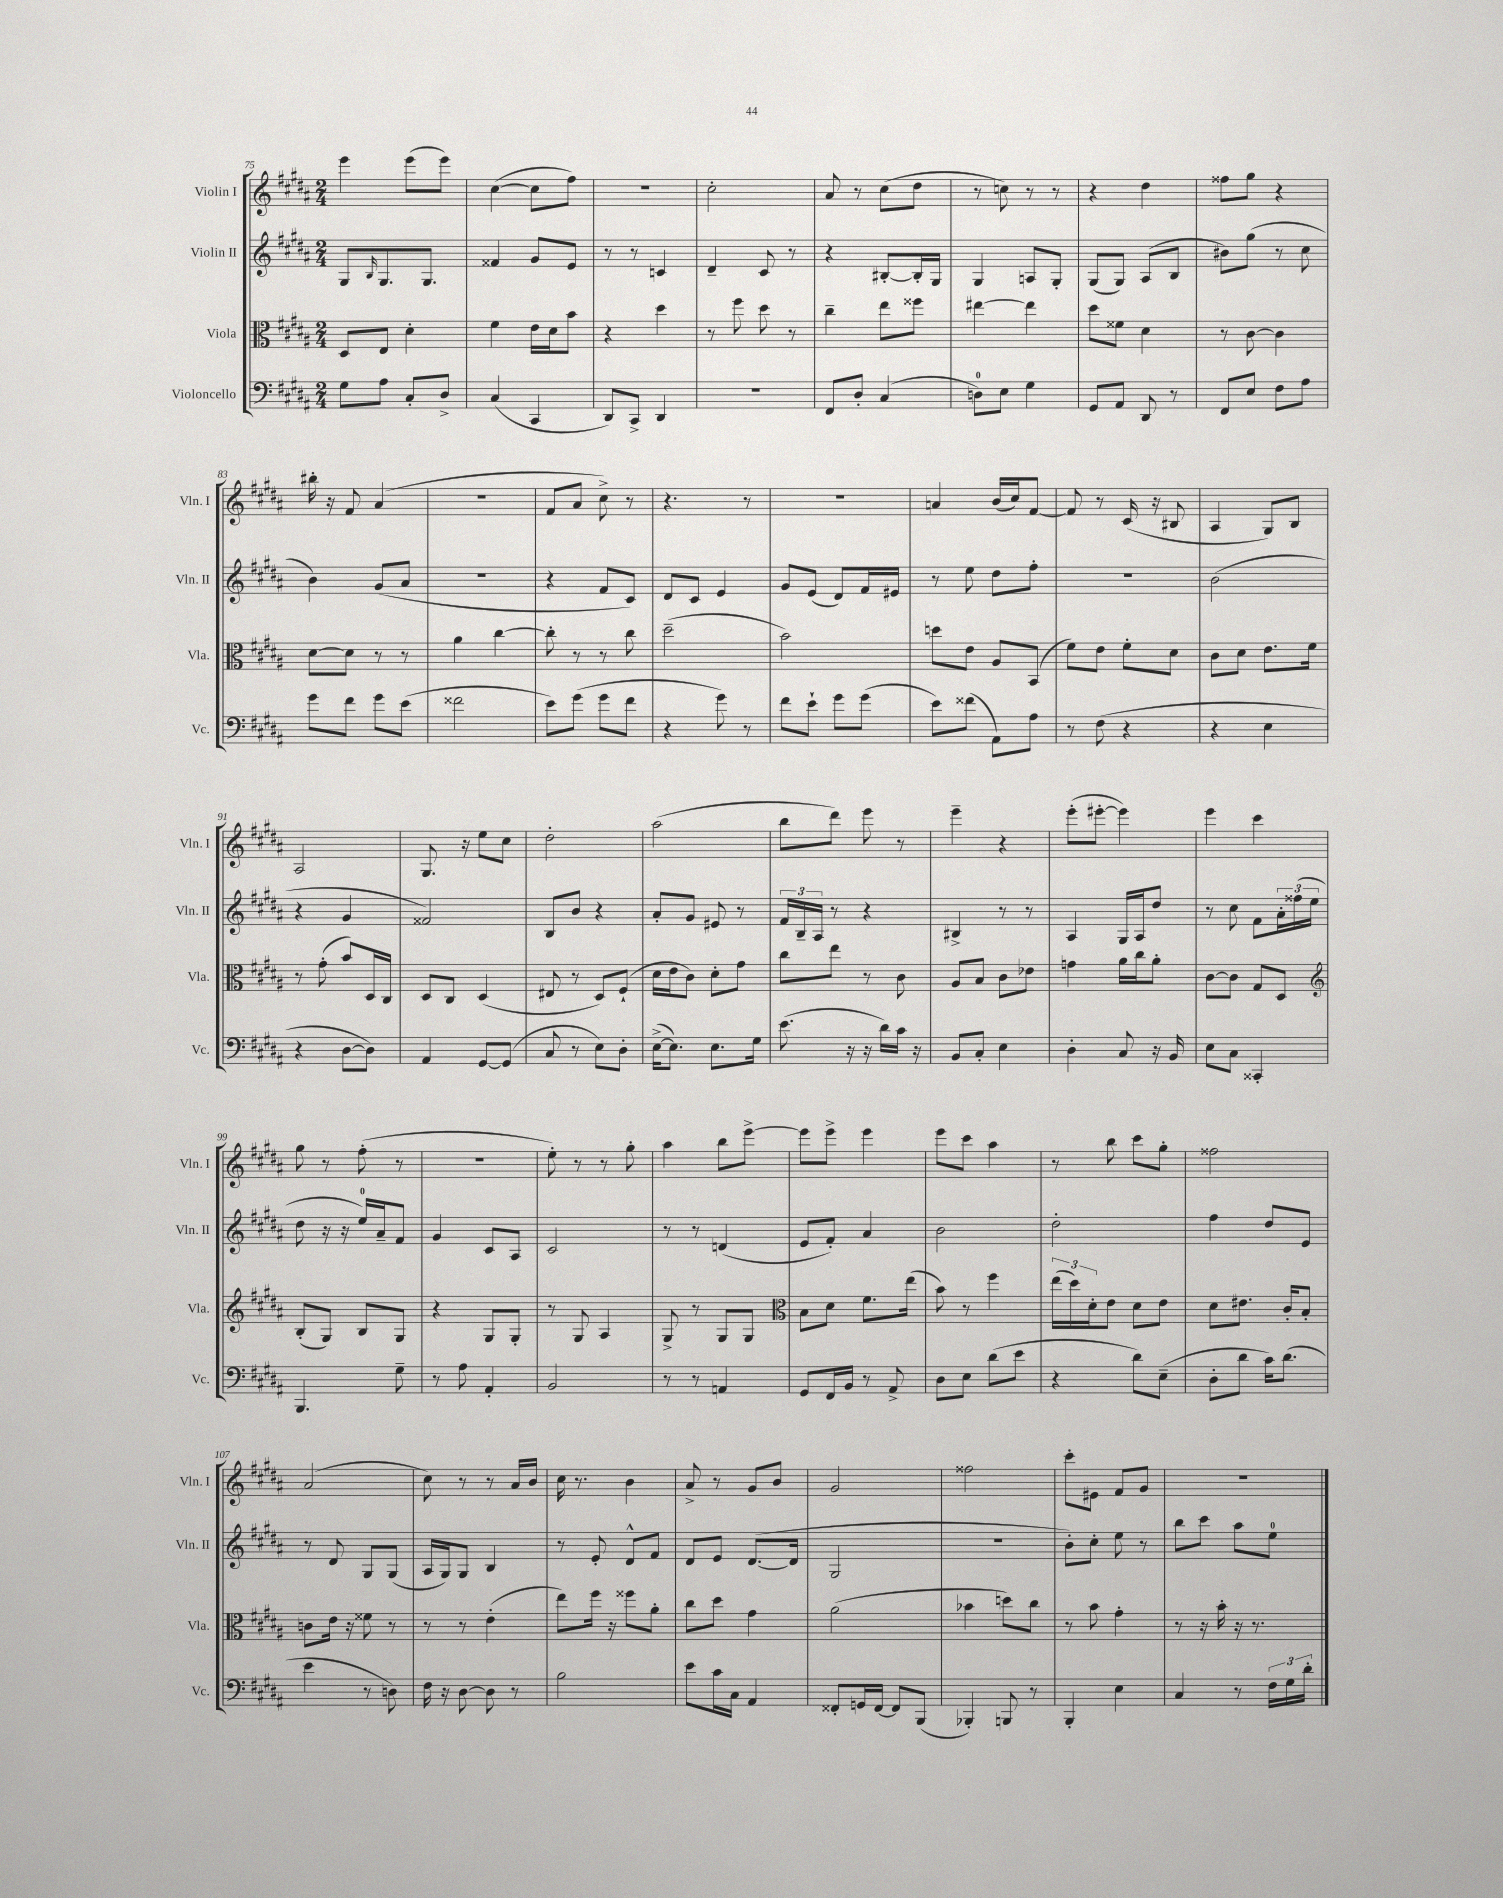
<<
\new StaffGroup <<
\new Staff = "s0" \with { instrumentName = "Violin I" shortInstrumentName = "Vln. I" } {
    \clef treble \key b \major \numericTimeSignature \time 2/4
    e'''4 e'''8( e'''8) |
    cis''4~( cis''8 fis''8) |
    r2 |
    cis''2-. |
    ais'8 r8 cis''8( dis''8 |
    r8 c''8) r8 r8 |
    r4 dis''4 |
    fisis''8 gis''8 r4 |
    bis''16-. r16 fis'8 ais'4( |
    R2 |
    fis'8 ais'8 cis''8->) r8 |
    r4. r8 |
    r2 |
    a'4 b'16( cis''16) fis'8~ |
    fis'8 r8 cis'16( r16 bis8 |
    ais4 gis8) b8 |
    ais2 |
    gis8. r16 e''8 cis''8 |
    dis''2-. |
    ais''2( |
    b''8 dis'''8) e'''8 r8 |
    e'''4-- r4 |
    e'''8-.( eis'''8~-. eis'''4) |
    e'''4 cis'''4 |
    gis''8 r8 fis''8-.( r8 |
    R2 |
    e''8-.) r8 r8 gis''8-. |
    ais''4 b''8 e'''8~-> |
    e'''8 e'''8-> e'''4 |
    e'''8 cis'''8 ais''4 |
    r8 b''8 cis'''8 gis''8-. |
    fisis''2 |
    ais'2( |
    cis''8) r8 r8 ais'16 b'16 |
    cis''16 r8. b'4 |
    ais'8-> r8 gis'8 b'8 |
    gis'2 |
    fisis''2 |
    cis'''8-. eis'8 fis'8 gis'8 |
    R2 \bar "|." |
}
\new Staff = "s1" \with { instrumentName = "Violin II" shortInstrumentName = "Vln. II" } {
    \clef treble \key b \major \numericTimeSignature \time 2/4
    gis8 \grace { b16 } gis8. gis8. |
    fisis'4 gis'8 e'8 |
    r8 r8 c'4 |
    dis'4-- cis'8 r8 |
    r4 bis8~-. bis16-. gis16 |
    gis4 a8 gis8-. |
    gis8( gis8) ais8( b8 |
    bis'8) gis''8( r8 cis''8 |
    b'4) gis'8( ais'8 |
    R2 |
    r4 fis'8 cis'8) |
    dis'8 cis'8 e'4 |
    gis'8 e'8( dis'8) fis'16 eis'16 |
    r8 e''8 dis''8 fis''8-. |
    R2 |
    b'2( |
    r4 gis'4 |
    fisis'2) |
    b8 b'8 r4 |
    ais'8-. gis'8 eis'8 r8 |
    \tuplet 3/2 { fis'16 b16-- ais16 } r8 r4 |
    bis4-> r8 r8 |
    ais4 gis16 ais16 dis''8 |
    r8 cis''8 fis'8 \tuplet 3/2 { ais'16-. fisis''16( e''16 } |
    dis''8 r16 r16 e''16-0) ais'16-- fis'8 |
    gis'4 cis'8 ais8 |
    cis'2 |
    r8 r8 d'4( |
    e'8 fis'8-.) ais'4 |
    b'2 |
    dis''2-. |
    fis''4 dis''8 e'8 |
    r8 dis'8 gis8 gis8( |
    ais16 gis16) gis8 b4 |
    r8 e'8-. dis'8-^ fis'8 |
    dis'8 e'8 dis'8.~( dis'16 |
    gis2 |
    R2 |
    b'8-.) cis''8-. e''8 r8 |
    b''8 cis'''8 ais''8 e''8-0 \bar "|." |
}
\new Staff = "s2" \with { instrumentName = "Viola" shortInstrumentName = "Vla." } {
    \clef alto \key b \major \numericTimeSignature \time 2/4
    dis8 e8 dis'4-. |
    fis'4 e'16 dis'16 b'8 |
    r4 dis''4 |
    r8 fis''8 dis''8 r8 |
    cis''4-- e''8 fisis''8 |
    eis''4~ eis''4 |
    dis''8 fisis'8 dis'4 |
    r8 cis'8~ cis'4 |
    dis'8~ dis'8 r8 r8 |
    ais'4 cis''4~ |
    cis''8-. r8 r8 cis''8 |
    dis''2--( |
    b'2) |
    d''8 e'8 ais8 b,8( |
    fis'8) e'8 fis'8-. dis'8 |
    cis'8 dis'8 e'8. fis'16 |
    r8 gis'8-.( b'8) dis16 cis16 |
    dis8 cis8 dis4( |
    eis8 r8 dis8) fis8-!( |
    dis'16 e'16 cis'8) dis'8-. gis'8 |
    cis''8 e''8 r8 cis'8 |
    ais8 b8 cis'8 ees'8 |
    g'4 ais'16 cis''16 ais'8-. |
    cis'8~ cis'8 gis8 dis8 |
    \clef treble b8-.( gis8) b8 gis8 |
    r4 gis8 gis8-. |
    r8 gis8 ais4 |
    gis8-> r8 gis8 gis8 |
    \clef alto b8 dis'8 fis'8. e''16( |
    b'8) r8 fis''4 |
    \tuplet 3/2 { e''16( dis''16) dis'16-. } e'8 dis'8 e'8 |
    dis'8 eis'8. cis'16-. b8-. |
    c'8 e'16 r16 fisis'8 r8 |
    r8 r8 e'4-.( |
    e''8) fis''16 r16 fisis''8 ais'8-. |
    cis''8 dis''8 gis'4 |
    ais'2( |
    bes'4 d''8) cis''8 |
    r8 b'8 gis'4-. |
    r8 r16 b'16-. r16 r8. \bar "|." |
}
\new Staff = "s3" \with { instrumentName = "Violoncello" shortInstrumentName = "Vc." } {
    \clef bass \key b \major \numericTimeSignature \time 2/4
    gis8 ais8 cis8-. dis8-> |
    cis4( cis,4 |
    dis,8) cis,8-> dis,4 |
    R2 |
    fis,8 dis8-. cis4( |
    d8-0) e8 gis4 |
    gis,8 ais,8 dis,8 r8 |
    fis,8 e8 fis8 ais8 |
    gis'8 fis'8 gis'8 e'8( |
    fisis'2 |
    e'8) gis'8( gis'8 fis'8 |
    r4 gis'8) r8 |
    fis'8 e'8-! gis'8 gis'8( |
    e'8) fisis'8( ais,8) ais8 |
    r8 fis8( r4 |
    r4 e4 |
    r4 dis8~ dis8) |
    ais,4 gis,8~ gis,8( |
    cis8 r8 e8) dis8-. |
    e16~->( e8.) e8. gis16 |
    e'8.( r16 r16 dis'16) cis'16 r16 |
    b,8 cis8-. e4 |
    dis4-. cis8 r16 b,16 |
    e8 cis8 cisis,4-. |
    b,,4. gis8-- |
    r8 ais8 ais,4-. |
    b,2 |
    r8 r8 a,4 |
    gis,8 fis,16 b,16 r8 ais,8-> |
    dis8 e8 dis'8( e'8 |
    r4 dis'8) e8--( |
    dis8-. dis'8 cis'16) dis'8.( |
    e'4 r8 d8) |
    fis16 r16 dis8~ dis8 r8 |
    b2 |
    e'8 cis'16 cis16 ais,4 |
    fisis,8-. g,16 fisis,16~ fisis,8 b,,8( |
    bes,,4-.) b,,8 r8 |
    b,,4-. e4 |
    cis4 r8 \tuplet 3/2 { fis16 gis16 dis'16-. } \bar "|." |
}
>>
>>
\layout { \context { \Score currentBarNumber = #75 } }
